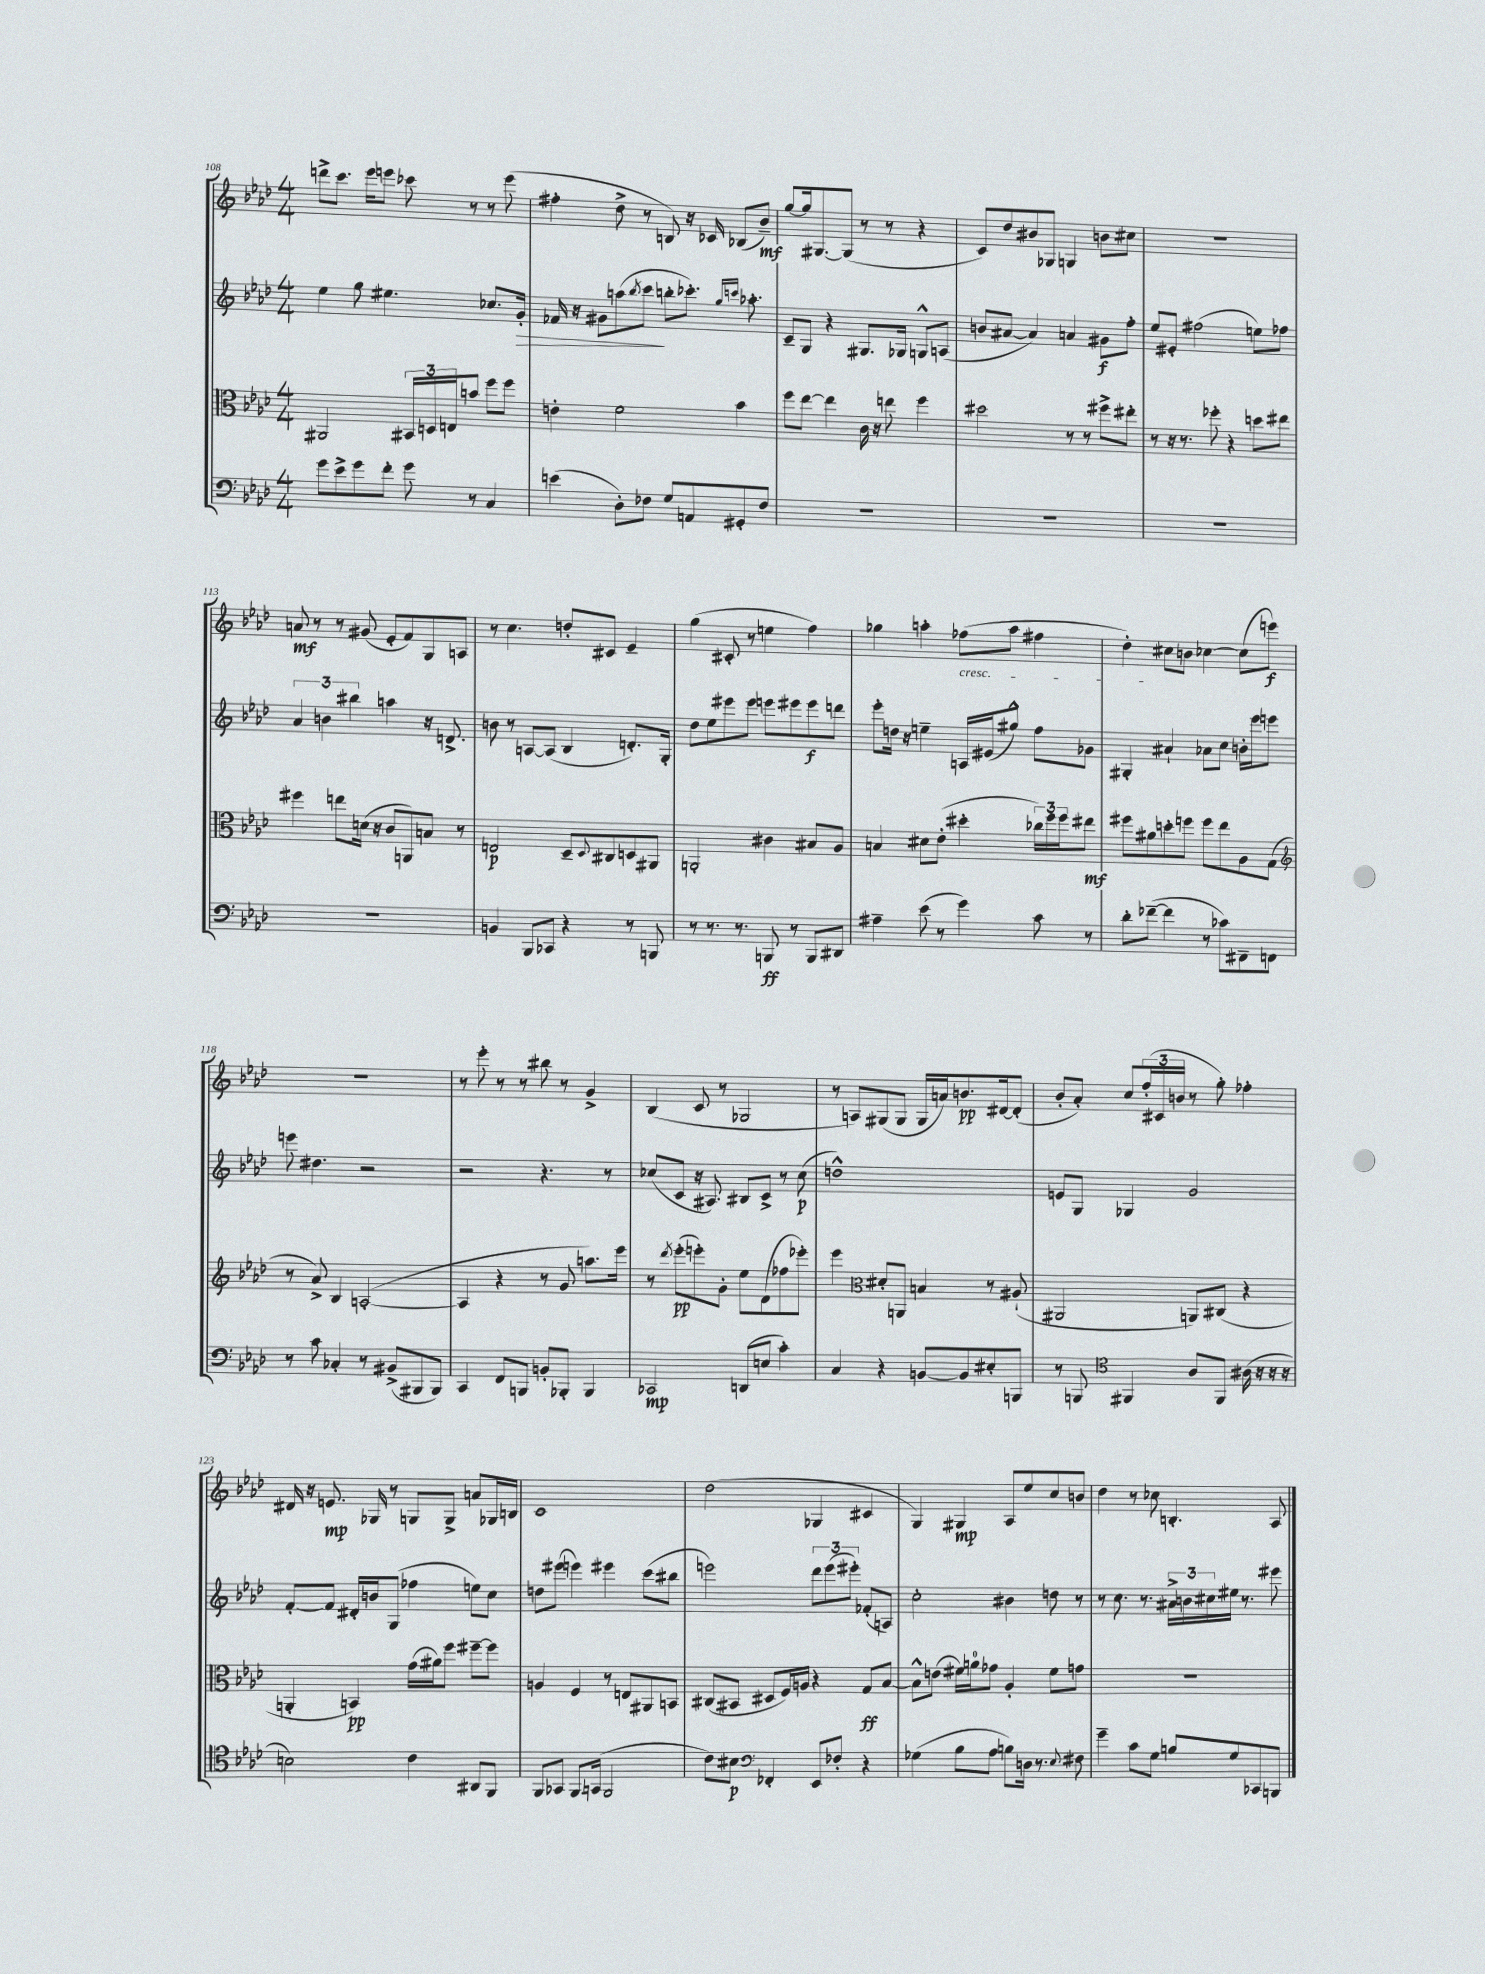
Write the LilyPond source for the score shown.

<<
\new StaffGroup <<
\new Staff = "s0" {
    \clef treble \key aes \major \numericTimeSignature \time 4/4
    d'''8-> c'''8. ees'''16 e'''8 ces'''8 r8 r8 e'''8( |
    fis''4-. des''8-> r8 b8) r16 ces'16 bes8( bes'8--\mf) |
    g''8~ g''16 gis8.~ gis8( r8 r8 r4 |
    c'8) des''8 bis'8 ges8 g4 b'8 cis''8 |
    R1 |
    a'8\mf r8 r8 gis'8( ees'8-. f'8) g8 a8 |
    r8 c''4. d''8-. cis'8 ees'4-- |
    g''4( cis'8-. r8 e''4 f''4) |
    ges''4 a''4-. fes''8\cresc( a''8 fis''4 |
    des''4-.\!) cis''8 b'8 ces''4~ ces''8( e'''8\f) |
    r1 |
    r8 ees'''8-. r8 r8 bis''8 r8 g'4-> |
    bes4( c'8 r8 ges2 |
    r8 a8) gis8( gis8 gis16 a'16) b'8.\pp dis'16~ dis'8-.( |
    bes'8-. aes'8-.) c''8 \tuplet 3/2 { f''16-.( cis'16 b'16 } r8 g''8-.) fes''4-. |
    dis'16 r16 e'8.\mp ges16 r8 g8 g8-> a'8 ges16 b16 |
    c'1 |
    des''2( ges4 cis'4 |
    g4) gis4\mp aes8 ees''8 c''8 b'8 |
    des''4 r8 ces''8 b4.-. aes8 \bar "|." |
}
\new Staff = "s1" {
    \clef treble \key aes \major \numericTimeSignature \time 4/4
    ees''4 g''8 eis''4. ces''8. g'16-.\> |
    fes'16 r16 gis'8 a''8( \acciaccatura { bes''8 } c'''8\! b''8-. ces'''8.-.) \grace { g''16 c'''16 } aes''8.-. |
    c'8-- g8 r4 gis8. ges16 g8-^ a8( |
    b'8 ais'8~ ais'4) a'4 gis'8\f f''8-. |
    ees''8 eis'8-. fis''2( e''8) fes''8 |
    \tuplet 3/2 { aes'4 b'4 bis''4 } a''4 r16 d'8.-> |
    b'8 r8 a8~ a8( bes4 d'8.-.) g16-. |
    des''8 ees''8 eis'''8 eis'''8 e'''8 eis'''8 eis'''8\f d'''8 |
    ees'''8-. d''16 r16 e''4-- a16 eis'16( gis''8-^) f''8 ges'8 |
    gis4-. ais'4-! aes'8 c''8 b'16-. ees'''16 e'''8 |
    e'''8 dis''4. r2 |
    r2 r4. r8 |
    ces''8( c'8 r16 ais8.) bis8 c'8-> r8 ces''8\p( |
    d''1-^) |
    e'8 g8 ges4 g'2 |
    f'8~-. f'8 dis'16-. b'16 g8( fes''4 e''8) c''8 |
    d''8 eis'''8( e'''4) eis'''4 c'''8( bis''8 |
    e'''2) \tuplet 3/2 { des'''8 e'''8( eis'''8-.) } fes'8-.( a8) |
    c''2-. bis'4 d''8 r8 |
    r8 c''8. r8. \tuplet 3/2 { ais'16-> b'16 cis''16 } eis''16 r8. eis'''8 \bar "|." |
}
\new Staff = "s2" {
    \clef alto \key aes \major \numericTimeSignature \time 4/4
    ais,2 \tuplet 3/2 { bis,16 d16 e16 } b'8 f''8 f''8 |
    e'4-. f'2 bes'4 |
    f''8 ees''8~ ees''4 c'16 r16 e''8 f''4 |
    dis''2 r8 r8 fis''8-> eis''8-. |
    r8 r16 r8. fes''8-. r4 d''8 eis''8 |
    fis''4 e''8 d'16( r16 c'8 a,8) b8 r8 |
    e2\p des8-- \appoggiatura { des8 } cis8 d8 ais,8 |
    a,2-. cis'4 bis8 aes8 |
    b4 dis'8 ees'8-.( dis''4-. \tuplet 3/2 { ces''16) f''16 f''16 } eis''8\mf |
    fis''8 ais'8 d''8-. f''8 f''8 ees''8 aes8 g8( |
    \clef treble r8 aes'8->) bes4 a2~-.( |
    a4 r4 r8 g'8 a''8.) ees'''16 |
    r8 \acciaccatura { des'''8 } ees'''8-.\pp( e'''8-.) g'8-. ees''8 des'8( fes''8 ees'''8-.) |
    ees'''4 \clef alto dis'8-. a,8 b4 r8 ais8-!( |
    ais,2 a,8) cis8( r4 |
    a,4-. b,4\pp) g'16( ais'16) f''8 fis''8~-- fis''8 |
    a4 f4 r8 e8 ais,8 b,8 |
    cis8( bis,8 dis8 f16) a16 r4 g8\ff bes8~ |
    bes8-^ e'8( fis'16) a'16-0 ges'8 aes4-. fis'8 g'8 |
    R1 \bar "|." |
}
\new Staff = "s3" {
    \clef bass \key aes \major \numericTimeSignature \time 4/4
    g'8 ees'8-> g'8 f'8-. g'8 r8 c4 |
    e'4( des8-.) fes8 g8 a,8 gis,8-. fes8 |
    R1 |
    R1 |
    R1 |
    R1 |
    b,4 bes,,8 ces,8 r4 r8 b,,8 |
    r8 r8. r8. b,,8\ff r8 b,,8 dis,8 |
    ais4-- ees'8( r8 g'4) c'8 r8 |
    des'8-. fes'8~--( fes'4 r8 ces'8) fis,8-- f,8 |
    r8 c'8 ces4-. r8 bis,8->( bis,,8 bis,,8) |
    c,4 f,8 b,,8 b,8-. bes,,8-. bes,,4 |
    ces,2\mp d,8( e8 c'4-.) |
    c4 r4 b,8~ b,8 eis8-. b,,8 |
    r8 b,,8 \clef tenor fis,4 aes8 fis,8 ais16( r16 r16 r16 |
    b2) c'4 ais,8 f,8 |
    f,8 ges,8 f,8. g,16( f,2 |
    c'8) bis8\p \clef bass fes,4-. ees,8 fes8-. r4 |
    ges4( bes8 aes8 b8) d16 r8. \appoggiatura { ees8 } fis8 |
    g'4-- c'8 g8 b8 g8 ces,8 b,,8 \bar "|." |
}
>>
>>
\layout { \context { \Score currentBarNumber = #108 } }
